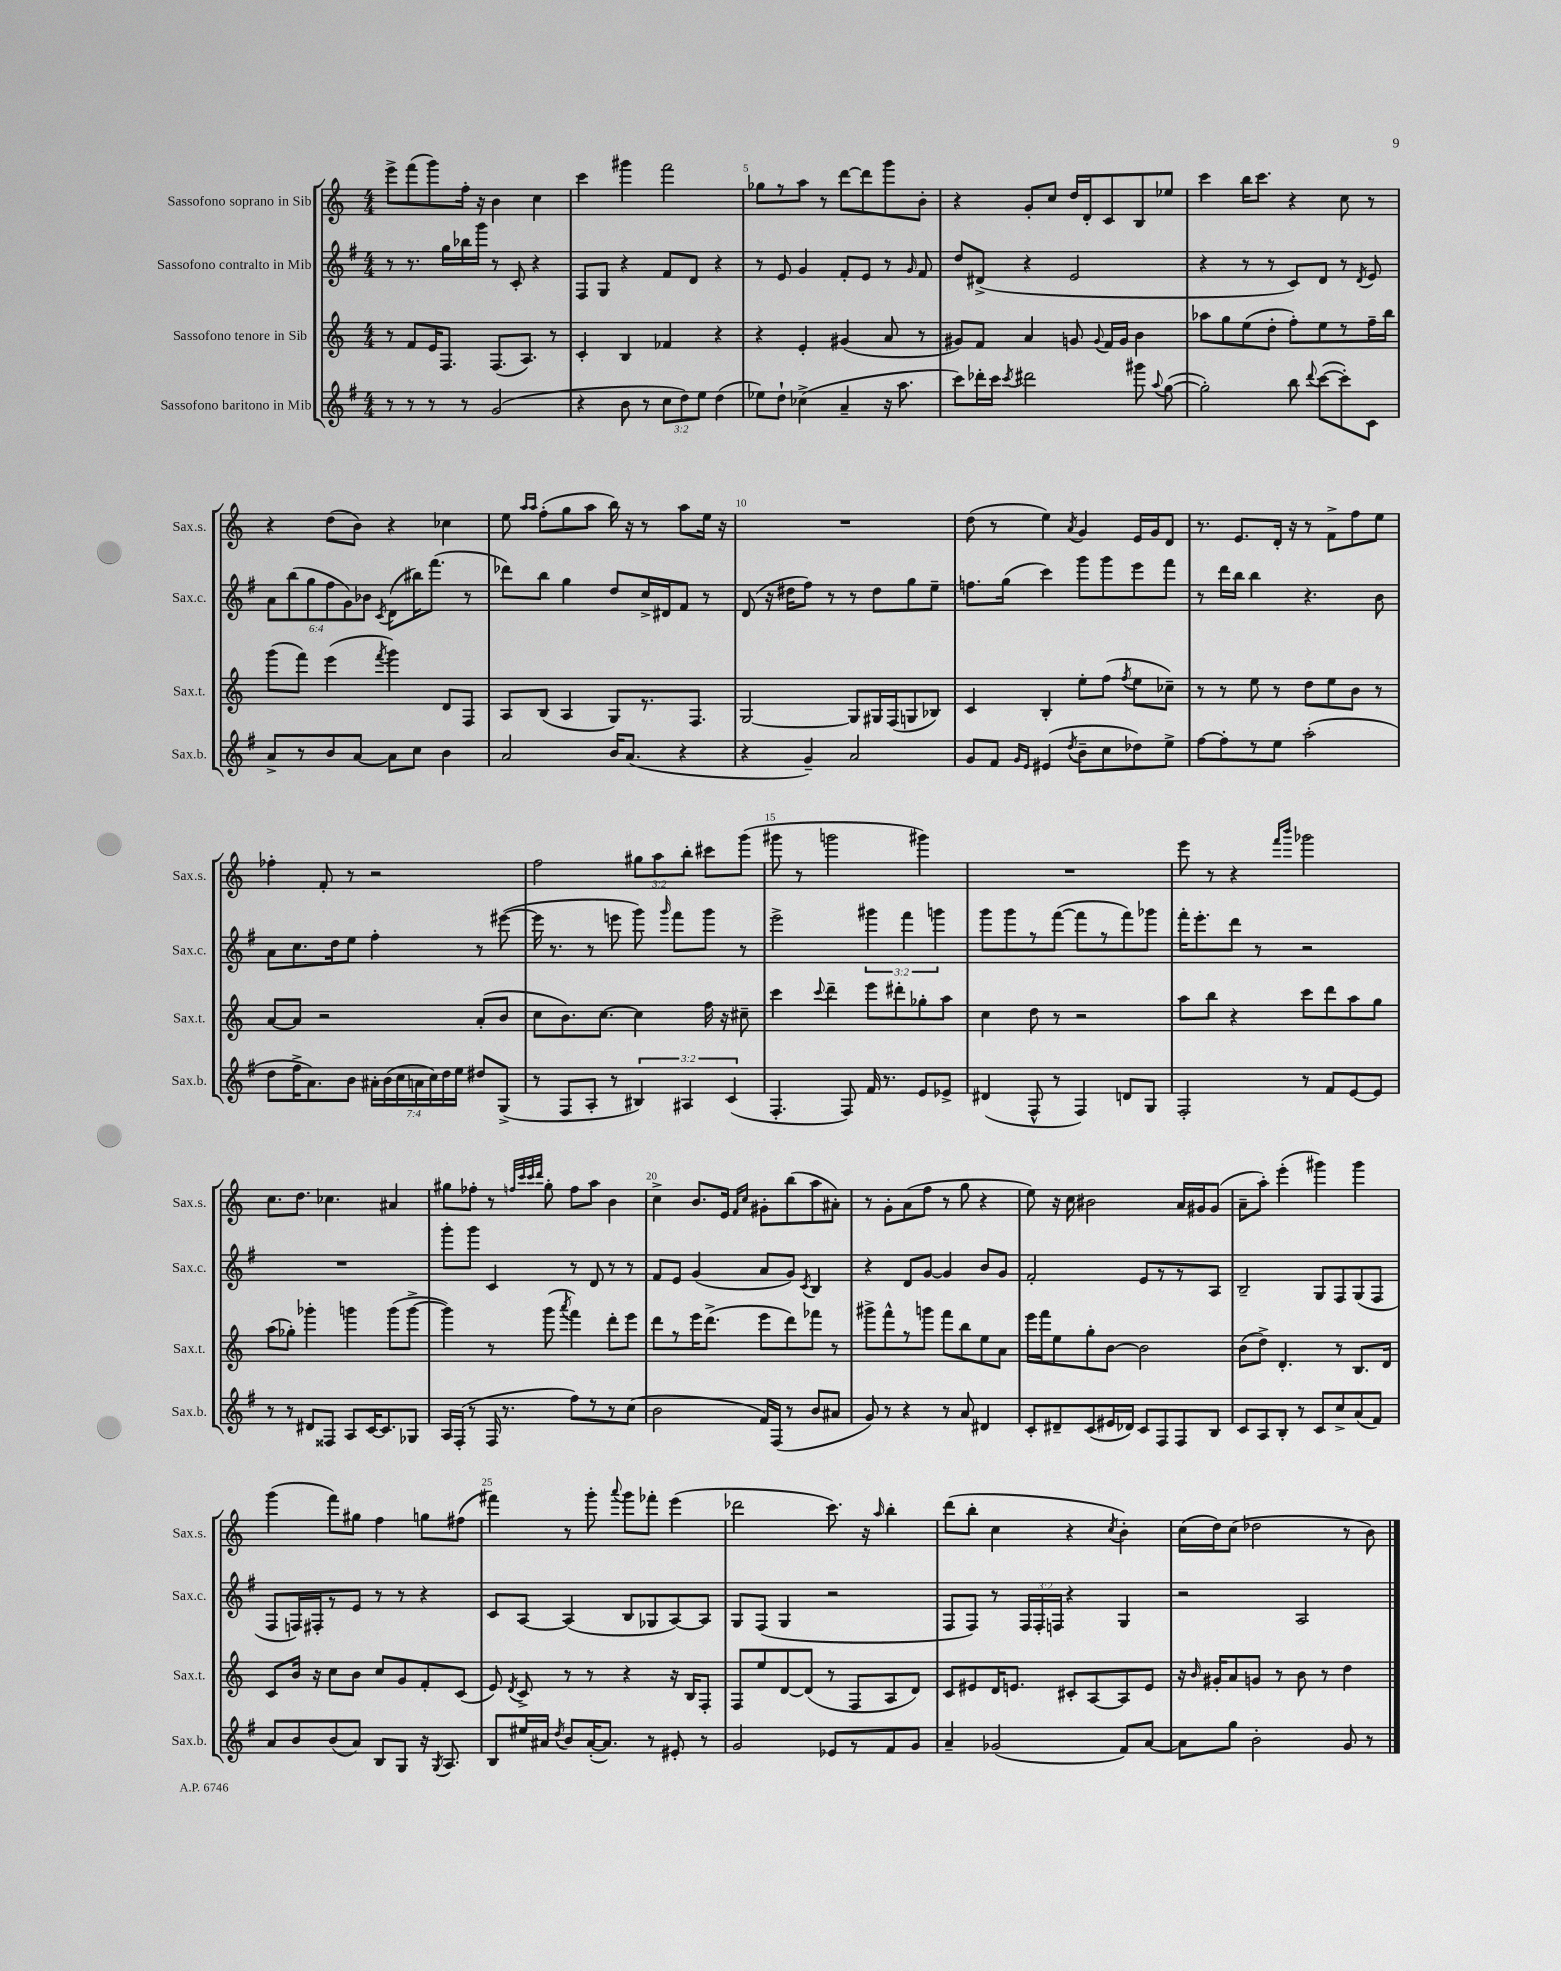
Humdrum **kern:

**kern	**kern	**kern	**kern
*staff4	*staff3	*staff2	*staff1
*clefG2	*clefG2	*clefG2	*clefG2
*k[f#]	*k[]	*k[f#]	*k[]
*M4/4	*M4/4	*M4/4	*M4/4
8r	8r	8r	8eee^\L
8r	8f/L	8.r	(8fff\
8r	16e/K	.	8ggg\)
.	8.F/J	16gg\LL	.
8r	.	16bb-\	16ff'\Jk
.	.	16ggg\JJ	16r
(2g/	(8.F/L	8r	4b\
.	.	8c'/	.
.	8.A/J)	.	.
.	.	4r	4cc\
.	8r	.	.
=	=	=	=
4r	4c'/	8F#/L	4ccc\
.	.	8G/J	.
8b\	4B/	4r	4ggg#\
8r	.	.	.
12cc\L	4f-/	8f#/L	2fff\
12dd\)	.	.	.
.	.	8d/J	.
12ee\J	.	.	.
(4dd\	4r	4r	.
=	=	=	=
8ee-\L)	4r	8r	8gg-\L
8dd`\J	.	8e/	8r
(4cc-^\	4e'/	4g/	8aa\J
.	.	.	8r
4a~/	(4g#/	8f#'/L	[8ddd\L
.	.	8e/J	8ddd\]
16r	8a/	8r	8ggg\
8.aa\	.	.	.
.	.	16qqg/	.
.	8r	8f#/	8b'\J
=	=	=	=
8ccc\L)	8g#/L)	8dd/L	4r
16ddd-'\L	8f/J	(8d#^/J	.
16ccc\JJ	.	.	.
8qccc/	.	.	.
2ddd#\	4a/	4r	8g'/L
.	.	.	8cc/J
.	8g/	2e/	16dd/LL
.	.	.	16d'/J
.	8qqg/	.	.
.	16f/LL	.	8c/
.	16g/JJ	.	.
8ggg#\	4b\	.	8B/
8qqaa/	.	.	.
([8gg\	.	.	8ee-/J
=	=	=	=
2gg'\])	8aa-\L	4r	4ccc\
.	8gg\	.	.
.	(8ee\	8r	16bb\LK
.	.	.	8.ccc\J
.	8dd'\J	8r	.
8bb\	8ff'\L)	8c/L)	4r
8qqddd/	.	.	.
([8ccc\L	8ee\	8d/J	.
8ccc'\])	8r	8r	8cc\
.	.	8qd/	.
8c\J	16ff~\L	8e/	8r
.	16bb\JJ	.	.
=	=	=	=
8a^/L	(8ggg\L	12a\L	4r
.	.	(12bb\	.
8r	8fff\J)	.	.
.	.	12gg\	.
8b/	(4eee\	12ff#\	(8dd\L
.	.	12g\)	.
[8a/J	.	.	8b\J)
.	.	12b-\J	.
.	8qfff/	8qc/	.
8a\]L	4ggg\)	(8d\L	4r
8cc\J	.	16bb#\K)	.
.	.	(8.fff#\J	.
4b\	8d/L	.	4cc-\
.	8F/J	8r	.
=	=	=	=
2a/	8A/L	8ddd-\L)	8ee\
.	.	.	16qqaa/LL
.	.	.	16qqaa/JJ
.	(8B/J	8bb\J	(8ff'\L
.	4A/	4gg\	8gg\
.	.	.	8aa\J
16b/LK	8G/L)	8dd/L	16bb\)
(8.a/J	.	.	16r
.	8.r	16cc^/L	8r
.	.	16d#/J	.
4r	.	8f#/J	8aa\L
.	8.F/J	.	.
.	.	8r	16ee\Jk
.	.	.	16r
=	=	=	=
4r	[2G/	(8d/	1r
.	.	16r	.
.	.	16dd#\LK	.
4g~/)	.	8ff#\J)	.
.	.	8r	.
2a/	8G/]L	8r	.
.	16G#/L	8dd#\L	.
.	(16F/J	.	.
.	8G/	8gg\	.
.	8B-/J)	8ee~\J	.
=	=	=	=
8g/L	4c/	8.ff\L	(8dd\
8f#/J	.	.	8r
.	.	(16gg\Jk	.
16qqg/LL	.	.	.
16qqe/JJ	.	.	.
(4e#/	4B'/	4ccc\)	4ee\)
8qdd/	.	.	8qa/
8b~\L	8ee'\L	8ggg\L	4g/
8cc\	(8ff\J	8ggg\	.
.	8qff/	.	.
8dd-\)	8ee\L	8eee\	16e/LL
.	.	.	16g/J
8ee^\J	8cc-~\J)	8fff#\J	8d/J
=	=	=	=
[8ff#\L	8r	8r	8.r
8ff#'\]	8r	16ddd\LL	.
.	.	16bb\JJ	8.e/L
8r	8ee\	4bb\	.
8ee\J	8r	.	16d'/Jk
.	.	.	16r
(2aa'\	8dd\L	4.r	8r
.	8ee\	.	8f^\L
.	8b\J	.	8ff\
.	8r	8b\	8ee\J
=	=	=	=
8dd\L	[8a/L	8a\L	4ff-'\
16ff#^\K	8a/]J	8.cc\	.
8.a\)	.	.	.
.	2r	.	8f'/
.	.	16dd\k	.
8b\J	.	8ee\J	8r
28a#'\LL	.	4ff#'\	2r
(28b\	.	.	.
28cc\	.	.	.
28a\	.	.	.
28cc\)	.	.	.
28dd\	.	.	.
28ee\JJ	.	.	.
8dd#/L	(8a'/L	8r	.
(8G^/J	8b/J	([8eee#\	.
=	=	=	=
8r	8cc\L	16eee#\]	2ff\
.	.	8.r	.
8F#/L	8.b\)	.	.
8A'/J	.	8r	.
.	[8.cc\J	.	.
8r	.	8eee\	.
6B#/)	4cc\]	8ggg\)	12gg#\L
.	.	.	12aa\
.	.	16qqggg/	.
.	.	8fff#\L	.
6A#/	.	.	12bb'\J
.	16ff\	8ggg\J	8ccc#\L
.	16r	.	.
(6c/	.	.	.
.	8cc#~\	8r	(8ggg\J
=	=	=	=
4.F#'/	4ccc\	2eee^\	8ggg#\
.	.	.	8r
.	8qqccc/	.	.
.	4ddd~\	.	2ggg\
8F#/)	.	.	.
16f#/	8eee\L	6ggg#\	.
8.r	.	.	.
.	8ddd#'\	.	.
.	.	6fff#\	.
8e/L	8gg-'\	.	4ggg#\)
.	.	6ggg\	.
8e-^/J	8aa\J	.	.
=	=	=	=
(4d#/	4cc\	8ggg\L	1r
.	.	8ggg\	.
8F#^^/	8dd\	8r	.
8r	8r	([8fff#\J	.
4F#/)	2r	8fff#\]L	.
.	.	8r	.
8d/L	.	8fff#\)	.
8G/J	.	8ggg-\J	.
=	=	=	=
2F#'/	8aa\L	16fff#'\LK	8eee\
.	.	8.eee'\	.
.	8bb\J	.	8r
.	4r	8ddd\J	4r
.	.	8r	.
.	.	.	16qqfff/LL
.	.	.	16qqbbb/JJ
8r	8ccc\L	2r	2ggg-\
8f#/L	8ddd\	.	.
[8e/	8aa\	.	.
8e/]J	8gg\J	.	.
=	=	=	=
8r	(8aa\L	1r	8.cc\L
8r	8gg-'\J)	.	.
.	.	.	8.dd\J
8d#/L	4ggg-'\	.	.
8F##/J	.	.	4.cc-\
8A/L	4ggg\	.	.
[16c/K	.	.	.
8.c/]	.	.	.
.	(8ggg\L	.	4a#/
8G-/J	[8ggg^\J	.	.
=	=	=	=
16A/LL	4ggg\])	8ggg'\L	8gg#\L
(16F#'/JJ	.	.	.
8r	.	8ggg\J	8ff-'\J
16F#/	8r	4c/	8r
8.r	.	.	.
.	.	.	32qqff/LLL
.	.	.	32qqccc/
.	.	.	32qqccc/
.	.	.	32qqddd/JJJ
.	(8ggg\	.	8gg#'\
.	8qaaa/	.	.
8ff#\L)	4fff\)	8r	8ff\L
8r	.	8d/	8aa\J
8r	8ddd'\L	8r	4b\
(8cc\J	8eee\J	8r	.
=	=	=	=
2b\	8ddd\L	8f#/L	4cc^\
.	8r	8e/J	.
.	16eee\K	(4g/	8.b/L
.	(8.ddd^\J	.	.
.	.	.	16e/Jk
.	.	.	16qqf/LL
.	.	.	16qqcc/JJ
16f#/LL)	8eee\L	8a/L	8g#'\L
(16F#/JJ	.	.	.
8r	8ddd\)	8g/J)	(8bb\
.	.	8qc/	.
8b/L	8fff-\J	4B/	8aa\
8a#/J	8r	.	8a#'\J)
=	=	=	=
8g/)	8ggg#^\L	4r	8r
8r	8fff^^\	.	8g'\L
4r	8r	8d/L	(8a\
.	8ggg\J	[8g/J	8ff\J
8r	8fff\L	4g/]	8r
8a/	8bb\	.	8gg\
4d#/	8ee\	8b/L	4r
.	8a\J	8g/J	.
=	=	=	=
8c'/L	16eee\LL	2f#'/	8ee\)
.	16fff\J	.	.
8d#~/	8ee\	.	16r
.	.	.	16cc\
(8c/	8gg'\	.	2b#\
16e#/L	[8b\J	.	.
16d-/JJ)	.	.	.
8c/L	2b\]	8e/L	.
8F#/	.	8r	.
8F#/	.	8r	16a/LL
.	.	.	16g#/J
8B/J	.	8A/J	(8g#/J
=	=	=	=
8c/L	(8b\L	2B~/	8a~\L
8A/	8dd^\J)	.	8aa'\J)
8B'/J	4.d'/	.	(4eee'\
8r	.	.	.
8c/L	.	8G/L	4ggg#\)
8cc^/	8r	8F#/	.
(8a/	8.B/L	(8G/	4ggg#\
8f#/J)	.	8F#/J	.
.	16d/Jk	.	.
=	=	=	=
8a/L	8c/L	8F#/L	(4ggg\
8b/	16b/Jk	16F/L)	.
.	16r	16F#'/J	.
(8b/	8cc\L	8r	8fff\L)
8a/J)	8b\J	8e/J	8gg#\J
8B/L	8cc/L	8r	4ff\
8G/J	8g/	8r	.
16r	8f'/	4r	8gg\L
8qG/	.	.	.
8.A/	.	.	.
.	(8c/J	.	(8ff#\J
=	=	=	=
8B/L	8e/)	8c/L	4fff#\)
.	8qd/	.	.
16ee#/L	8c^/	[8A/J	.
16a#/JJ	.	.	.
8qdd/	.	.	.
8b/L	8r	(4A/]	8r
([16a#'/K	8r	.	8ggg'\
8.a#/]J)	.	.	.
.	.	.	8qqaaa/
.	4r	8B/L	8ggg\L
8r	.	8G-/	8fff-'\J
8e#'/	16r	[8A/)	(4eee\
.	16B/LK	.	.
8r	8F'/J	8A/]J	.
=	=	=	=
2g/	8F/L	8G/L	2ddd-\
.	8ee/	(8F#/J	.
.	[8d/	4G/	.
.	(8d/]J	.	.
8e-/L	8r	2r	8.ccc\)
8r	8F/L	.	.
.	.	.	16r
.	.	.	16qqaa/
8f#/	8A/	.	4bb'\
8g/J	8d/J)	.	.
=	=	=	=
4a~/	8c/L	8F#/L	(8ddd\L
.	8e#/	8F#/J)	8bb'\J
(2g-/	16d/K	8r	4cc\
.	8.e/J	.	.
.	.	24F#/LL	.
.	.	24F#'/	.
.	.	24F/JJ	.
.	8c#'/L	4r	4r
.	[8A/	.	.
.	.	.	8qcc/
8f#/L)	8A/]	4G/	4b'\)
[8a/J	8e/J	.	.
=	=	=	=
8a\]L	16r	2r	(16cc\LL
.	16qqb/	.	.
.	16g#'/LK	.	16dd\J)
8gg\J	8a/	.	(8cc\J
2b'\	8g/J	.	2dd-\
.	8r	.	.
.	8b\	2A/	.
.	8r	.	.
8g/	4dd\	.	8r
8r	.	.	8b\)
==	==	==	==
*-	*-	*-	*-
